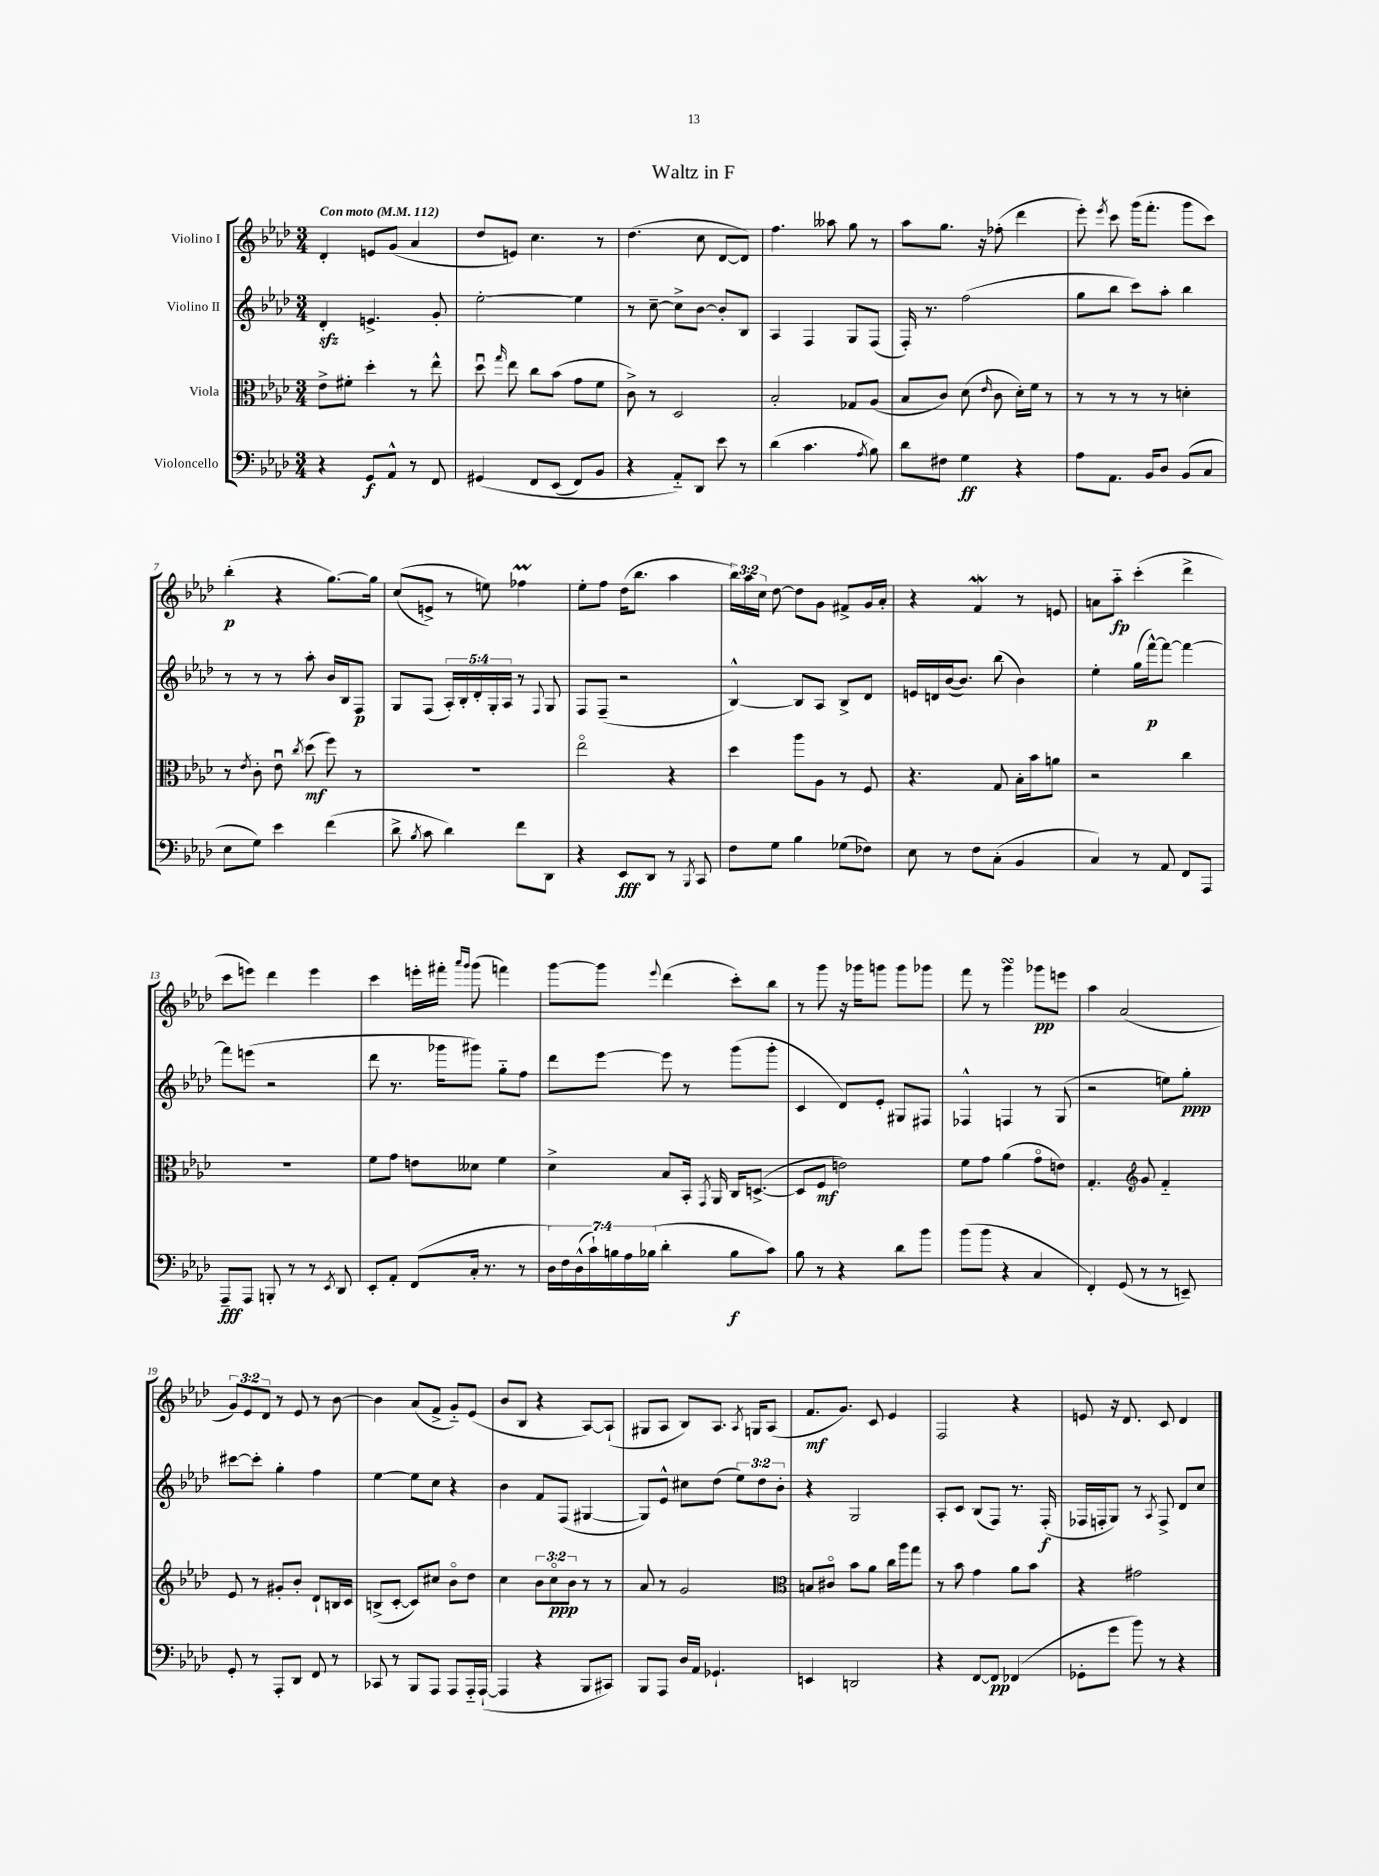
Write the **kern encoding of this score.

**kern	**dynam	**kern	**dynam	**kern	**dynam	**kern	**dynam
*part4	*part4	*part3	*part3	*part2	*part2	*part1	*part1
*staff4	*staff4	*staff3	*staff3	*staff2	*staff2	*staff1	*staff1
*I"Violoncello	*	*I"Viola	*	*I"Violino II	*	*I"Violino I	*
*clefF4	*	*clefC3	*	*clefG2	*	*clefG2	*
*k[b-e-a-d-]	*	*k[b-e-a-d-]	*	*k[b-e-a-d-]	*	*k[b-e-a-d-]	*
*M3/4	*	*M3/4	*	*M3/4	*	*M3/4	*
*MM112	*	*MM112	*	*MM112	*	*MM112	*
=1	=1	=1	=1	=1	=1	=1	=1
!	!	!	!	!	!	!LO:TX:a:B:t=Con moto	!
4r	.	8e-^\L	.	4d-zz'/	.	4d-'/	.
.	.	8f#X'\J	.	.	.	.	.
8GG/L	f	4dd-'\	.	4.en^/	.	8en/L	.
8AA-^^/J	.	.	.	.	.	(8g/J	.
8r	.	8r	.	.	.	4a-/	.
8FF/	.	8ee-^^\	.	8g'/	.	.	.
=2	=2	=2	=2	=2	=2	=2	=2
(4GG#X/	.	8dd-u\	.	[2ee-'\	.	8dd-/L	.
.	.	16qqgg/	.	.	.	.	.
.	.	8ee-\	.	.	.	8en/J)	.
8FF/L	.	8cc\L	.	.	.	4.cc\	.
(8EE-/J	.	(8b-\J	.	.	.	.	.
8FF/L)	.	8g\L	.	4ee-\]	.	.	.
8BB-/J	.	8f\J	.	.	.	8r	.
=3	=3	=3	=3	=3	=3	=3	=3
4r	.	8c^\)	.	8r	.	(4.dd-\	.
.	.	8r	.	[8cc~\	.	.	.
8AA-/L)	.	2D-/	.	8cc^\L]	.	.	.
8DD-/J	.	.	.	[8b-\J	.	8cc\	.
8e-\	.	.	.	8b-'/L]	.	[8d-/L	.
8r	.	.	.	8B-/J	.	8d-/J])	.
=4	=4	=4	=4	=4	=4	=4	=4
(4d-\	.	2B-'/	.	4A-/	.	4.ff\	.
4.c\	.	.	.	4F/	.	.	.
.	.	.	.	.	.	8aa--X\	.
.	.	8G-X/L	.	8G/L	.	8gg\	.
8qA-/	.	.	.	.	.	.	.
8B-\)	.	(8A-/J	.	(8F/J	.	8r	.
=5	=5	=5	=5	=5	=5	=5	=5
8d-\L	.	8B-/L	.	16F'/)	.	8aa-\L	.
.	.	.	.	8.r	.	.	.
8F#X\J	.	8c/J)	.	.	.	8.gg\J	.
4G\	ff	(8d-\	.	(2ff\	.	.	.
.	.	.	.	.	.	16r	.
.	.	16qqe-/	.	.	.	.	.
.	.	8c\	.	.	.	(8ff-X'\	.
4r	.	16d-'\LL)	.	.	.	4ddd-\	.
.	.	16f\JJ	.	.	.	.	.
.	.	8r	.	.	.	.	.
=6	=6	=6	=6	=6	=6	=6	=6
8A-\L	.	8r	.	8gg\L	.	8eee-'\)	.
.	.	.	.	.	.	8qeee-/	.
8.AA-\J	.	8r	.	8bb-\J	.	8ccc\	.
.	.	8r	.	8ccc\L)	.	(16ggg\KL	.
16BB-/KL	.	.	.	.	.	8.fff'\J	.
8D-/J	.	8r	.	8aa-'\J	.	.	.
(8BB-/L	.	4dn'\	.	4bb-\	.	8ggg\L	.
8C/J	.	.	.	.	.	8ccc\J)	.
!!LO:LB:g=z
=7	=7	=7	=7	=7	=7	=7	=7
8E-\L	.	8r	.	8r	.	(4bb-'\	p
.	.	8qe-/	.	.	.	.	.
8G\J)	.	8c'\	.	8r	.	.	.
4e-\	.	8e-u\	.	8r	.	4r	.
.	.	8qcc/	.	.	.	.	.
.	.	(8dd-\	mf	8aa-'\	.	.	.
(4f\	.	8ff\)	.	16b-/LL	.	[8.gg\L)	.
.	.	.	.	16B-/J	.	.	.
.	.	8r	.	8F/J	p	.	.
.	.	.	.	.	.	16gg\Jk]	.
=8	=8	=8	=8	=8	=8	=8	=8
8d-^\	.	2.r	.	8G/L	.	((8cc/L	.
8qB-/	.	.	.	.	.	.	.
8c\	.	.	.	(8F/J	.	8en^/J)	.
4d-\)	.	.	.	20A-'/LL)	.	8r	.
.	.	.	.	20B-'/	.	.	.
.	.	.	.	20d-'/	.	.	.
.	.	.	.	.	.	8een\)	.
.	.	.	.	20G'/	.	.	.
.	.	.	.	20A-/JJ	.	.	.
8f\L	.	.	.	8r	.	4ff-XM\	.
.	.	.	.	8qqF/	.	.	.
8DD-\J	.	.	.	8G/	.	.	.
=9	=9	=9	=9	=9	=9	=9	=9
4r	.	2ee-\	.	8F/L	.	8ee-'\L	.
.	.	.	.	(8F~/J	.	8ff\J	.
8EE-/L	fff	.	.	2r	.	(16dd-\KL	.
.	.	.	.	.	.	8.bb-\J	.
8DD-/J	.	.	.	.	.	.	.
8r	.	4r	.	.	.	4aa-\	.
8qBBB-/	.	.	.	.	.	.	.
8CC/	.	.	.	.	.	.	.
=10	=10	=10	=10	=10	=10	=10	=10
8F\L	.	4dd-\	.	[4B-^^/)	.	24bb-\LL)	.
.	.	.	.	.	.	24aa-\	.
.	.	.	.	.	.	24cc\JJ	.
8G\J	.	.	.	.	.	[8dd-\	.
4B-\	.	8aa-\L	.	8B-/L]	.	8dd-\L]	.
.	.	8A-\J	.	8A-/J	.	8g\J	.
(8G-X\L	.	8r	.	8B-^/L	.	8f#X^/L	.
8F-X\J)	.	8F/	.	8d-/J	.	16g/L	.
.	.	.	.	.	.	16a-'/JJ	.
=11	=11	=11	=11	=11	=11	=11	=11
8E-\	.	4.r	.	16en/LL	.	4r	.
.	.	.	.	16dn/	.	.	.
8r	.	.	.	([16b-/J	.	.	.
.	.	.	.	8.b-/J])	.	.	.
8F\L	.	.	.	.	.	4fW/	.
(8C'\J	.	8G/	.	(8bb-\	.	.	.
4BB-/	.	16B-'\LL	.	4b-\)	.	8r	.
.	.	16b-\J	.	.	.	.	.
.	.	8an\J	.	.	.	8en/	.
=12	=12	=12	=12	=12	=12	=12	=12
4C/)	.	2r	.	4ee-'\	.	8an\L	.
.	.	.	.	.	.	8aa-\J	fp
8r	.	.	.	(16gg\LL	.	(4ccc'\	.
.	.	.	.	[16fff^^\J)	p	.	.
8AA-/	.	.	.	8fff\J_	.	.	.
8FF/L	.	4cc\	.	4fff\_	.	4ddd-^\	.
8AAA-/J	.	.	.	.	.	.	.
!!LO:LB:g=z
=13	=13	=13	=13	=13	=13	=13	=13
8AAA-~/L	fff	2.r	.	8fff\L]	.	8ccc\L	.
8AAA-/J	.	.	.	(8eeen\J	.	8eeen\J)	.
8BBBn'/	.	.	.	2r	.	4ddd-\	.
8r	.	.	.	.	.	.	.
8r	.	.	.	.	.	4eee\	.
8qEE-/	.	.	.	.	.	.	.
8DD-/	.	.	.	.	.	.	.
=14	=14	=14	=14	=14	=14	=14	=14
8EE-'/L	.	8f\L	.	8ddd-\	.	4ccc\	.
8AA-'/J	.	8g\J	.	8.r	.	.	.
(8FF/L	.	8en\L	.	.	.	16eeen'\LL	.
.	.	.	.	16ggg-X\KL	.	16fff#X'\JJ	.
.	.	.	.	.	.	16qqaaa-/LL	.
.	.	.	.	.	.	16qqggg/JJ	.
16C'/Jk	.	8d--X\J	.	8ggg#X\J)	.	(8ggg\	.
8.r	.	.	.	.	.	.	.
.	.	4f\	.	8gg\L	.	4fffn\)	.
8r	.	.	.	8ff\J	.	.	.
=15	=15	=15	=15	=15	=15	=15	=15
28D-\LL)	.	4d-^\	.	8ddd-\L	.	[8ggg\L	.
28F\	.	.	.	.	.	.	.
(28D-^^\	.	.	.	.	.	.	.
28c`\)	.	.	.	.	.	.	.
.	.	.	.	[8eee-\J	.	8ggg\J]	.
28Bn\	.	.	.	.	.	.	.
28A-\	.	.	.	.	.	.	.
(28B-X\JJ	.	.	.	.	.	.	.
.	.	.	.	.	.	8qqeee-/	.
4d-'\	.	8B-/L	.	8eee-\]	.	(4ddd-\	.
.	.	16BB-'/Jk	.	8r	.	.	.
.	.	8qGG/	.	.	.	.	.
.	.	16AA-/	.	.	.	.	.
8B-\L	f	16C/KL	.	(8ggg\L	.	8ccc'\L)	.
.	.	([8.Dn^/J	.	.	.	.	.
8c\J)	.	.	.	8ggg'\J	.	8bb-\J	.
=16	=16	=16	=16	=16	=16	=16	=16
8B-\	.	8D/L]	.	4c/	.	8r	.
8r	.	8F/J	mf	.	.	8ggg\	.
4r	.	2en\)	.	8d-/L)	.	16r	.
.	.	.	.	.	.	16ggg-X\KL	.
.	.	.	.	8e-'/J	.	8gggn\J	.
8d-\L	.	.	.	8G#X/L	.	8ggg\L	.
8b-\J	.	.	.	8F#X/J	.	8ggg-X\J	.
=17	=17	=17	=17	=17	=17	=17	=17
(8b-\L	.	8f\L	.	4F-X^^/	.	8fff\	.
8b-\J	.	8g\J	.	.	.	8r	.
4r	.	(4a-\	.	4Fn/	.	4gggsSsS\	.
4C/	.	8g\L	.	8r	.	8ggg-X\L	pp
.	.	8en\J)	.	(8G/	.	8eeen\J	.
=18	=18	=18	=18	=18	=18	=18	=18
4FF'/)	.	4.G'/	.	2r	.	4aa-\	.
(8GG/	.	.	.	.	.	(2a-/	.
*	*	*clefG2	*	*	*	*	*
8r	.	8g/	.	.	.	.	.
8r	.	4f/	.	8een\L)	.	.	.
8EEn~/)	.	.	.	8gg'\J	ppp	.	.
!!LO:LB:g=z
=19	=19	=19	=19	=19	=19	=19	=19
8GG'/	.	8e-/	.	[8ccc#X\L	.	12g/L)	.
.	.	.	.	.	.	12e-/	.
8r	.	8r	.	8ccc#'\J]	.	.	.
.	.	.	.	.	.	12d-/J	.
8AAA-'/L	.	8g#X'/L	.	4gg'\	.	8r	.
8DD-/J	.	8b-'/J	.	.	.	8e-/	.
8FF/	.	8d-`/L	.	4ff\	.	8r	.
8r	.	16Bn/L	.	.	.	[8b-\	.
.	.	16c/JJ	.	.	.	.	.
=20	=20	=20	=20	=20	=20	=20	=20
8CC-X/	.	(8Bn^/L	.	[4ee-\	.	4b-\]	.
8r	.	[8c'/J	.	.	.	.	.
8BBB-/L	.	8c/L])	.	8ee-\L]	.	(8a-/L	.
8AAA-/J	.	8cc#X/J	.	8cc\J	.	8f^/J	.
8AAA-/L	.	8b-\L	.	4r	.	8g/L)	.
16AAA-/L	.	8dd-\J	.	.	.	(8e-/J	.
([16AAA-`/JJ	.	.	.	.	.	.	.
=21	=21	=21	=21	=21	=21	=21	=21
4AAA-/]	.	4cc\	.	4b-\	.	8b-/L	.
.	.	.	.	.	.	8B-/J	.
4r	.	12b-\L	.	8f/L	.	4r	.
.	.	12cc\	ppp	.	.	.	.
.	.	.	.	(8F/J	.	.	.
.	.	12b-\J	.	.	.	.	.
8BBB-/L	.	8r	.	[4G#X/	.	[8A-/L)	.
8CC#X/J)	.	8r	.	.	.	(8A-`/J]	.
=22	=22	=22	=22	=22	=22	=22	=22
8BBB-/L	.	8a-/	.	8G#/L])	.	8G#X/L	.
8AAA-/J	.	8r	.	8e-^^/J	.	8A-/J	.
16D-/LL	.	2g/	.	8cc#X\L	.	8B-/L)	.
16AA-/JJ	.	.	.	.	.	.	.
4.GG-X`/	.	.	.	(8dd-\J	.	8.A-/J	.
.	.	.	.	12ee-\L)	.	.	.
.	.	.	.	.	.	8qA-/	.
.	.	.	.	.	.	16Gn/KL	.
.	.	.	.	12dd-\	.	.	.
.	.	.	.	.	.	(8A-/J	.
.	.	.	.	12b-'\J	.	.	.
=23	=23	=23	=23	=23	=23	=23	=23
*	*	*clefC3	*	*	*	*	*
4EEn/	.	8Bn/L	.	4r	.	8.f/L	mf
.	.	8c#X/J	.	.	.	.	.
.	.	.	.	.	.	8.g/J)	.
2DDn/	.	8b-\L	.	2G/	.	.	.
.	.	8a-\J	.	.	.	8c/	.
.	.	16cc\LL	.	.	.	4e-/	.
.	.	16aa-\J	.	.	.	.	.
.	.	8gg\J	.	.	.	.	.
=24	=24	=24	=24	=24	=24	=24	=24
4r	.	8r	.	8A-'/L	.	2F/	.
.	.	8b-\	.	8c/J	.	.	.
[8FF/L	.	4g\	.	(8B-/L	.	.	.
8FF/J]	pp	.	.	8F/J)	.	.	.
(4FF-X/	.	8a-\L	.	8.r	.	4r	.
.	.	8b-\J	.	.	.	.	.
.	.	.	.	(16F'/	f	.	.
=25	=25	=25	=25	=25	=25	=25	=25
8GG-X'\L	.	4r	.	16F-X/LL	.	8en/	.
.	.	.	.	16Fn'/J	.	.	.
8g\J	.	.	.	8G/J)	.	16r	.
.	.	.	.	.	.	8.d-/	.
8b-\)	.	2g#X\	.	8r	.	.	.
.	.	.	.	8qA-/	.	.	.
8r	.	.	.	8F^/	.	8c/	.
4r	.	.	.	8d-/L	.	4d-/	.
.	.	.	.	8cc/J	.	.	.
==	==	==	==	==	==	==	==
*-	*-	*-	*-	*-	*-	*-	*-
